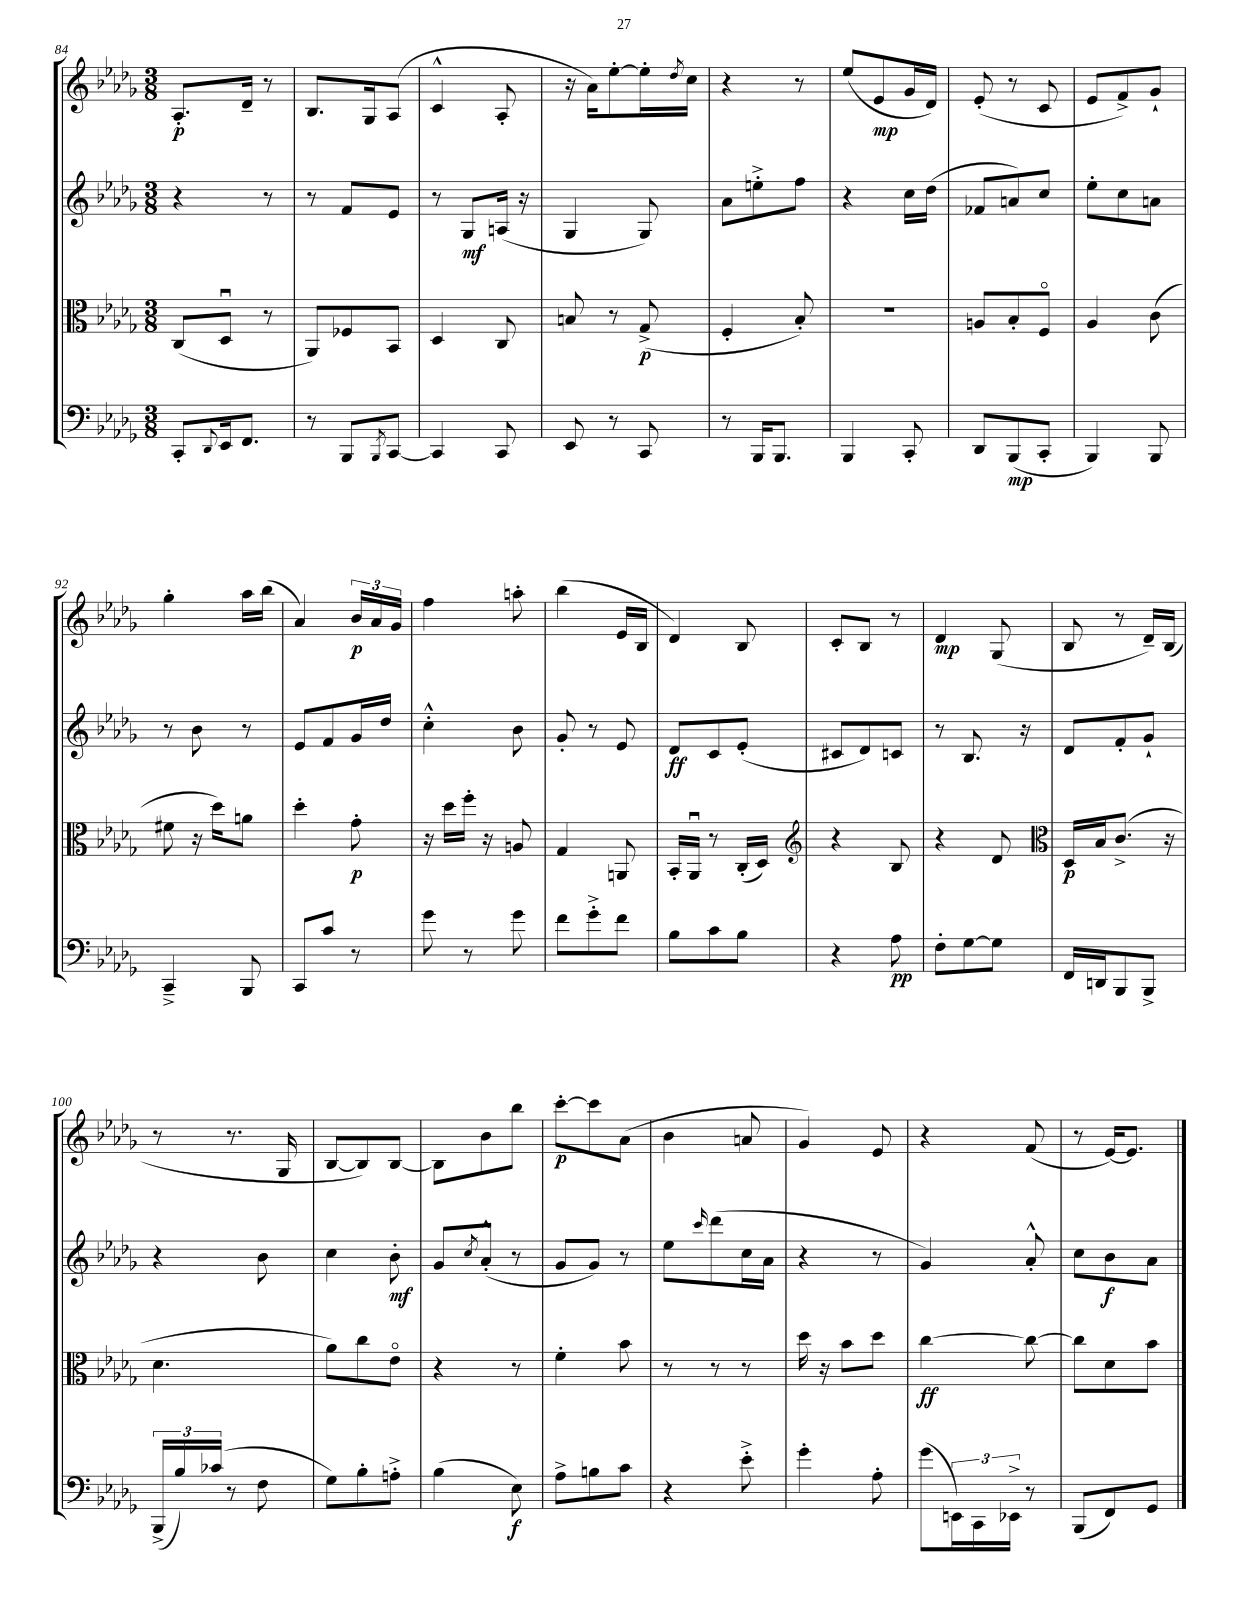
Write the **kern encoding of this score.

**kern	**kern	**kern	**kern
*staff4	*staff3	*staff2	*staff1
*clefF4	*clefC3	*clefG2	*clefG2
*k[b-e-a-d-g-]	*k[b-e-a-d-g-]	*k[b-e-a-d-g-]	*k[b-e-a-d-g-]
*M3/8	*M3/8	*M3/8	*M3/8
8CC'/L	(8C/L	4r	8.A-'/L
8qqDD-/	.	.	.
16EE-/k	8D-u/J	.	.
8.FF/J	.	.	16d-~/Jk
.	8r	8r	8r
=	=	=	=
8r	8AA-/L)	8r	8.B-/L
8BBB-/L	8F-/	8f/L	.
.	.	.	16G-/k
8qBBB-/	.	.	.
[8CC/J	8BB-/J	8e-/J	(8A-/J
=	=	=	=
4CC/]	4D-/	8r	4c^^/
.	.	8G-/L	.
8CC/	8C/	(16A/Jk	8A-'/
.	.	16r	.
=	=	=	=
8EE-/	8B/	4G-/	16r
.	.	.	16a-\LK)
8r	8r	.	[8ee-'\
8CC/	(8G-^/	8G-/)	16ee-'\]L
.	.	.	8qdd-/
.	.	.	16cc\JJ
=	=	=	=
8r	4F'/	8a-\L	4r
16BBB-/LK	.	8ee'^\	.
8.BBB-/J	.	.	.
.	8B-'/)	8ff\J	8r
=	=	=	=
4BBB-/	4.r	4r	(8ee-/L
.	.	.	8e-/
8CC'/	.	16cc\LL	16g-/L
.	.	(16dd-\JJ	16d-/JJ)
=	=	=	=
8DD-/L	8A/L	8f-/L	(8e-'/
(8BBB-/	8B-'/	8a/)	8r
8CC'/J	8Fo/J	8cc/J	8c/
=	=	=	=
4BBB-/)	4A-/	8ee-'\L	8e-/L
.	.	8cc\	8f^/)
8BBB-/	(8c\	8a\J	8g-`/J
=	=	=	=
4CC~^/	8f#\	8r	4gg-'\
.	16r	8b-\	.
.	16dd-\LK)	.	.
8BBB-/	8a\J	8r	16aa-\LL
.	.	.	(16bb-\JJ
=	=	=	=
8CC/L	4dd-'\	8e-/L	4a-/)
8c/J	.	8f/	.
8r	8g-'\	16g-/L	24b-/LL
.	.	.	24a-/
.	.	16dd-/JJ	.
.	.	.	24g-/JJ
=	=	=	=
8g-\	16r	4cc'^^\	4ff\
.	16dd-\LL	.	.
8r	16ff'\JJ	.	.
.	16r	.	.
8g-\	8A/	8b-\	8aa'\
=	=	=	=
8f\L	4G-/	8g-'/	(4bb-\
8g-'^\	.	8r	.
8f\J	8AA/	8e-/	16e-/LL
.	.	.	16B-/JJ
=	=	=	=
8B-\L	16BB-'/LL	8d-/L	4d-/)
.	16AA-u/JJ	.	.
8c\	8r	8c/	.
8B-\J	(16C'/LL	(8e-'/J	8B-/
.	16D-/JJ)	.	.
=	=	=	=
*	*clefG2	*	*
4r	4r	8c#/L	8c'/L
.	.	8d-/)	8B-/J
8A-\	8B-/	8c/J	8r
=	=	=	=
8F'\L	4r	8r	4d-/
[8G-\	.	8.B-/	.
8G-\]J	8d-/	.	(8G-/
.	.	16r	.
=	=	=	=
*	*clefC3	*	*
16FF/LL	16D-/LL	8d-/L	8B-/
16DD/J	16B-/J	.	.
8BBB-/	(8.c^/J	8f'/	8r
8BBB-^/J	.	8g-`/J	16d-~/LL)
.	16r	.	(16B-/JJ
=	=	=	=
(24BBB-^/LL	4.d-\	4r	8r
24B-/)	.	.	.
(24c-/JJ	.	.	.
8r	.	.	8.r
8F\	.	8b-\	.
.	.	.	16G-/
=	=	=	=
8G-\L)	8a-\L)	4cc\	[8B-/L
8B-'\	8cc\	.	8B-/])
8A'^\J	8e-o\J	8b-'\	[8B-/J
=	=	=	=
(4B-\	4r	8g-/L	8B-\]L
.	.	8qcc/	.
.	.	(8a-'^^/J	8b-\
8E-\)	8r	8r	8bb-\J
=	=	=	=
8A-^\L	4f'\	8g-/L	[8ccc'\L
8B\	.	8g-/J)	8ccc\]
8c\J	8b-\	8r	(8a-\J
=	=	=	=
4r	8r	8ee-\L	4b-\
.	.	16qqccc/	.
.	8r	(8ddd-\	.
8e-'^\	8r	16cc\L	8a/
.	.	16a-\JJ	.
=	=	=	=
4g-'\	16dd-\	4r	4g-/)
.	16r	.	.
.	8b-\L	.	.
8A-'\	8dd-\J	8r	8e-/
=	=	=	=
(8g-\L	[4cc\	4g-/)	4r
24EE\L)	.	.	.
24CC\	.	.	.
24EE-^\JJ	.	.	.
8r	8cc\_	8a-'^^/	(8f/
=	=	=	=
(8BBB-/L	8cc\]L	8cc\L	8r
8FF/)	8d-\	8b-\	[16e-/LK)
.	.	.	8.e-/]J
8GG-/J	8b-\J	8a-\J	.
==	==	==	==
*-	*-	*-	*-
